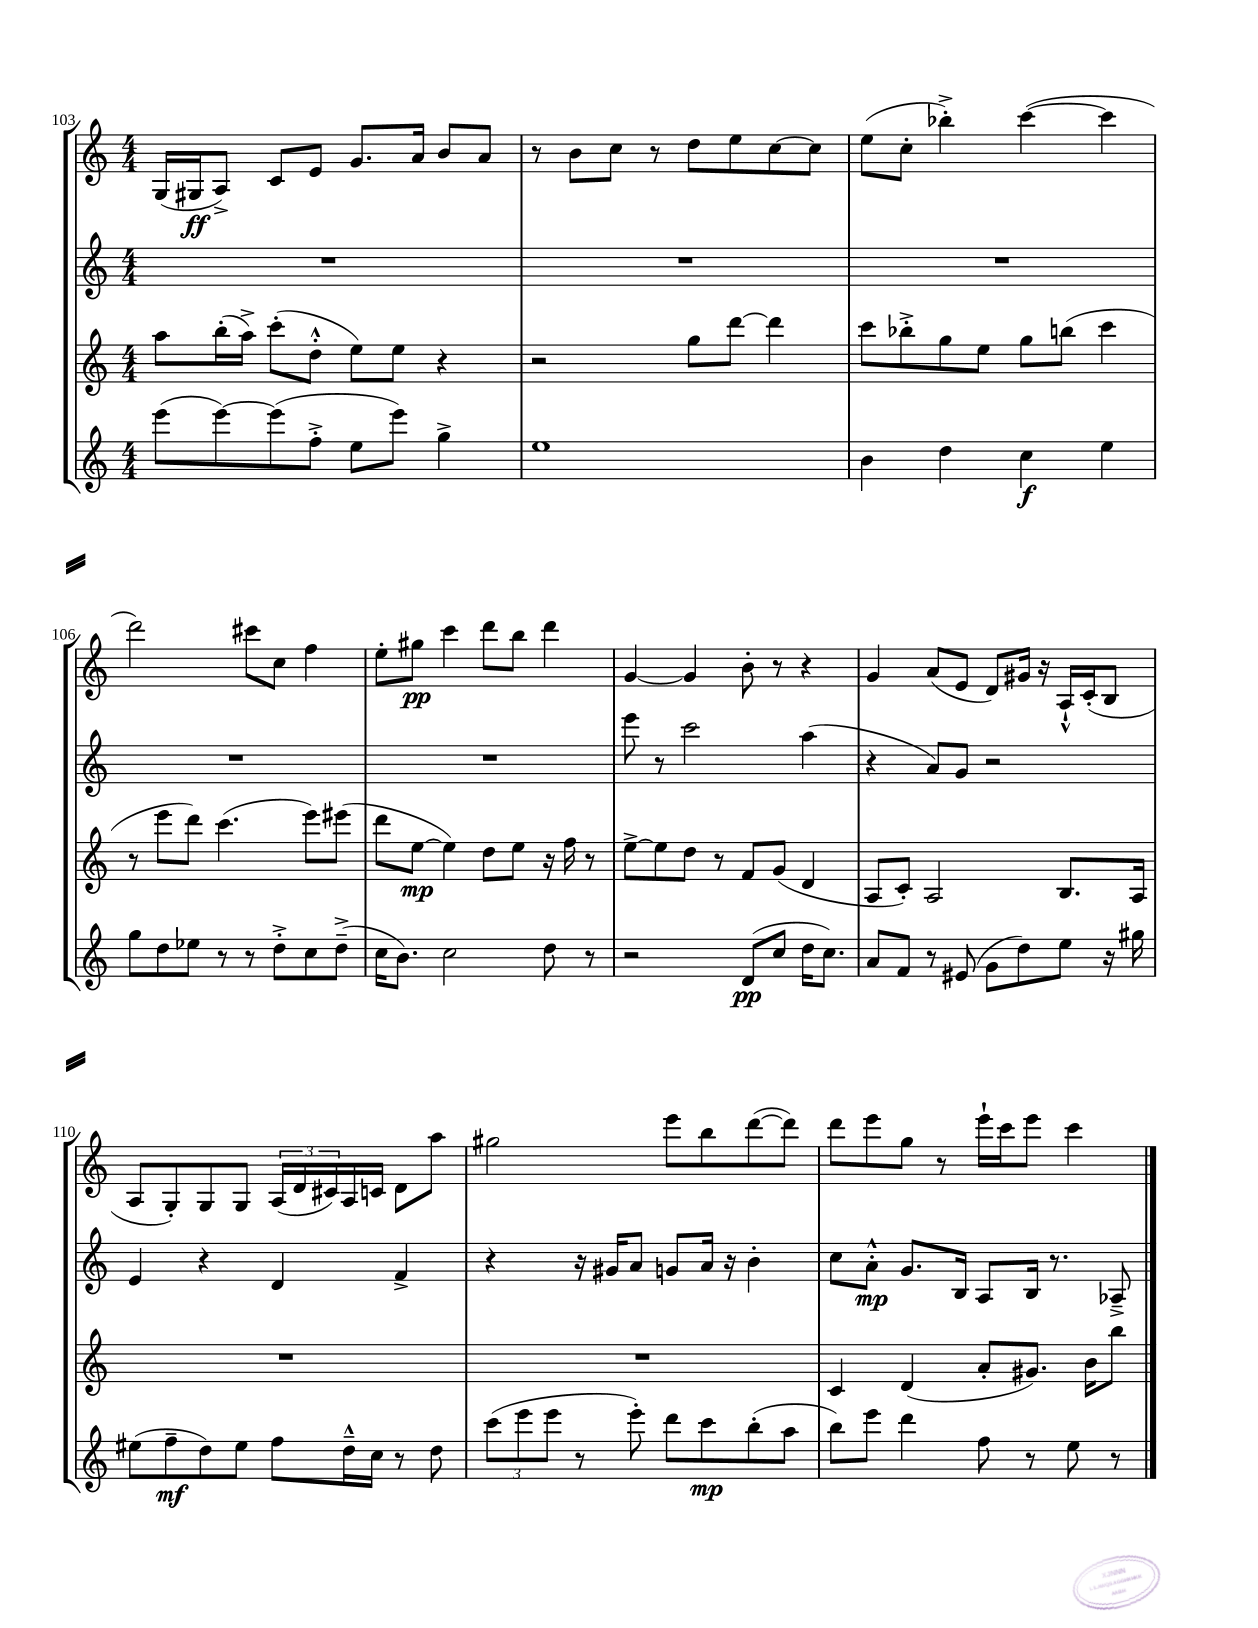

**kern	**dynam	**kern	**dynam	**kern	**dynam	**kern	**dynam
*part4	*part4	*part3	*part3	*part2	*part2	*part1	*part1
*staff4	*staff4	*staff3	*staff3	*staff2	*staff2	*staff1	*staff1
*clefG2	*	*clefG2	*	*clefG2	*	*clefG2	*
*k[]	*	*k[]	*	*k[]	*	*k[]	*
*M4/4	*	*M4/4	*	*M4/4	*	*M4/4	*
=103	=103	=103	=103	=103	=103	=103	=103
(8eee\L	.	8aa\L	.	1r	.	(16G/LL	.
.	.	.	.	.	.	16G#X/J	ff
[8eee\)	.	(16bb'\L	.	.	.	8A^/J)	.
.	.	16aa^\JJ)	.	.	.	.	.
(8eee\]	.	(8ccc'\L	.	.	.	8c/L	.
8ff'^\J	.	8dd'^^\J	.	.	.	8e/J	.
8ee\L	.	8ee\L)	.	.	.	8.g/L	.
8eee\J)	.	8ee\J	.	.	.	.	.
.	.	.	.	.	.	16a/Jk	.
4gg^\	.	4r	.	.	.	8b/L	.
.	.	.	.	.	.	8a/J	.
=104	=104	=104	=104	=104	=104	=104	=104
1ee	.	2r	.	1r	.	8r	.
.	.	.	.	.	.	8b\L	.
.	.	.	.	.	.	8cc\J	.
.	.	.	.	.	.	8r	.
.	.	8gg\L	.	.	.	8dd\L	.
.	.	[8ddd\J	.	.	.	8ee\	.
.	.	4ddd\]	.	.	.	[8cc\	.
.	.	.	.	.	.	8cc\J]	.
=105	=105	=105	=105	=105	=105	=105	=105
4b\	.	8ccc\L	.	1r	.	(8ee\L	.
.	.	8bb-X'^\	.	.	.	8cc'\J	.
4dd\	.	8gg\	.	.	.	4bb-X'^\)	.
.	.	8ee\J	.	.	.	.	.
4cc\	f	8gg\L	.	.	.	([4ccc\	.
.	.	(8bbn\J	.	.	.	.	.
4ee\	.	4ccc\	.	.	.	4ccc\]	.
!!LO:LB:g=z
=106	=106	=106	=106	=106	=106	=106	=106
8gg\L	.	8r	.	1r	.	2ddd\)	.
8dd\	.	8eee\L	.	.	.	.	.
8ee-X\J	.	8ddd\J)	.	.	.	.	.
8r	.	(4.ccc\	.	.	.	.	.
8r	.	.	.	.	.	8ccc#X\L	.
8dd'^\L	.	.	.	.	.	8cc\J	.
8cc\	.	8eee\L)	.	.	.	4ff\	.
(8dd~^\J	.	(8eee#X\J	.	.	.	.	.
=107	=107	=107	=107	=107	=107	=107	=107
16cc\KL	.	8ddd\L	.	1r	.	8ee'\L	.
8.b\J)	.	.	.	.	.	.	.
.	.	[8ee\J	mp	.	.	8gg#X\J	pp
2cc\	.	4ee\])	.	.	.	4ccc\	.
.	.	8dd\L	.	.	.	8ddd\L	.
.	.	8ee\J	.	.	.	8bb\J	.
8dd\	.	16r	.	.	.	4ddd\	.
.	.	16ff\	.	.	.	.	.
8r	.	8r	.	.	.	.	.
=108	=108	=108	=108	=108	=108	=108	=108
2r	.	[8ee^\L	.	8eee\	.	[4g/	.
.	.	8ee\]	.	8r	.	.	.
.	.	8dd\J	.	2ccc\	.	4g/]	.
.	.	8r	.	.	.	.	.
(8d/L	pp	8f/L	.	.	.	8b'\	.
8cc/J	.	(8g/J	.	.	.	8r	.
16dd\KL	.	4d/	.	(4aa\	.	4r	.
8.cc\J)	.	.	.	.	.	.	.
=109	=109	=109	=109	=109	=109	=109	=109
8a/L	.	8A/L	.	4r	.	4g/	.
8f/J	.	8c'/J)	.	.	.	.	.
8r	.	2A/	.	8a/L)	.	(8a/L	.
(8e#X/	.	.	.	8g/J	.	8e/J	.
8g\L	.	.	.	2r	.	8d/L)	.
8dd\)	.	.	.	.	.	16g#X/Jk	.
.	.	.	.	.	.	16r	.
8ee\J	.	8.B/L	.	.	.	16A`^^/LL	.
.	.	.	.	.	.	(16c'/J	.
16r	.	.	.	.	.	8B/J	.
16gg#X\	.	16A/Jk	.	.	.	.	.
!!LO:LB:g=z
=110	=110	=110	=110	=110	=110	=110	=110
(8ee#X\L	.	1r	.	4e/	.	8A/L	.
8ff~\	mf	.	.	.	.	8G'/)	.
8dd\)	.	.	.	4r	.	8G/	.
8ee#\J	.	.	.	.	.	8G/J	.
8ff\L	.	.	.	4d/	.	(24A/LL	.
.	.	.	.	.	.	24d/	.
.	.	.	.	.	.	24c#X/)	.
16dd~^^\L	.	.	.	.	.	16A/	.
16cc\JJ	.	.	.	.	.	16cn/JJ	.
8r	.	.	.	4f^/	.	8d\L	.
8dd\	.	.	.	.	.	8aa\J	.
=111	=111	=111	=111	=111	=111	=111	=111
(12ccc\L	.	1r	.	4r	.	2gg#X\	.
12eee\	.	.	.	.	.	.	.
12eee\J	.	.	.	.	.	.	.
8r	.	.	.	16r	.	.	.
.	.	.	.	16g#X/KL	.	.	.
8eee'\)	.	.	.	8a/J	.	.	.
8ddd\L	.	.	.	8gn/L	.	8eee\L	.
8ccc\	mp	.	.	16a/Jk	.	8bb\	.
.	.	.	.	16r	.	.	.
(8bb'\	.	.	.	4b'\	.	([8ddd\	.
8aa\J	.	.	.	.	.	8ddd\J])	.
=112	=112	=112	=112	=112	=112	=112	=112
8bb\L)	.	4c/	.	8cc\L	.	8ddd\L	.
8eee\J	.	.	.	8a'^^\J	mp	8eee\	.
4ddd\	.	(4d/	.	8.g/L	.	8gg\J	.
.	.	.	.	.	.	8r	.
.	.	.	.	16B/Jk	.	.	.
8ff\	.	8a'/L	.	8A/L	.	16eee`\LL	.
.	.	.	.	.	.	16ccc\J	.
8r	.	8.g#X/J)	.	16B/Jk	.	8eee\J	.
.	.	.	.	8.r	.	.	.
8ee\	.	.	.	.	.	4ccc\	.
.	.	16b\KL	.	.	.	.	.
8r	.	8bb\J	.	8A-X~^/	.	.	.
==	==	==	==	==	==	==	==
*-	*-	*-	*-	*-	*-	*-	*-
